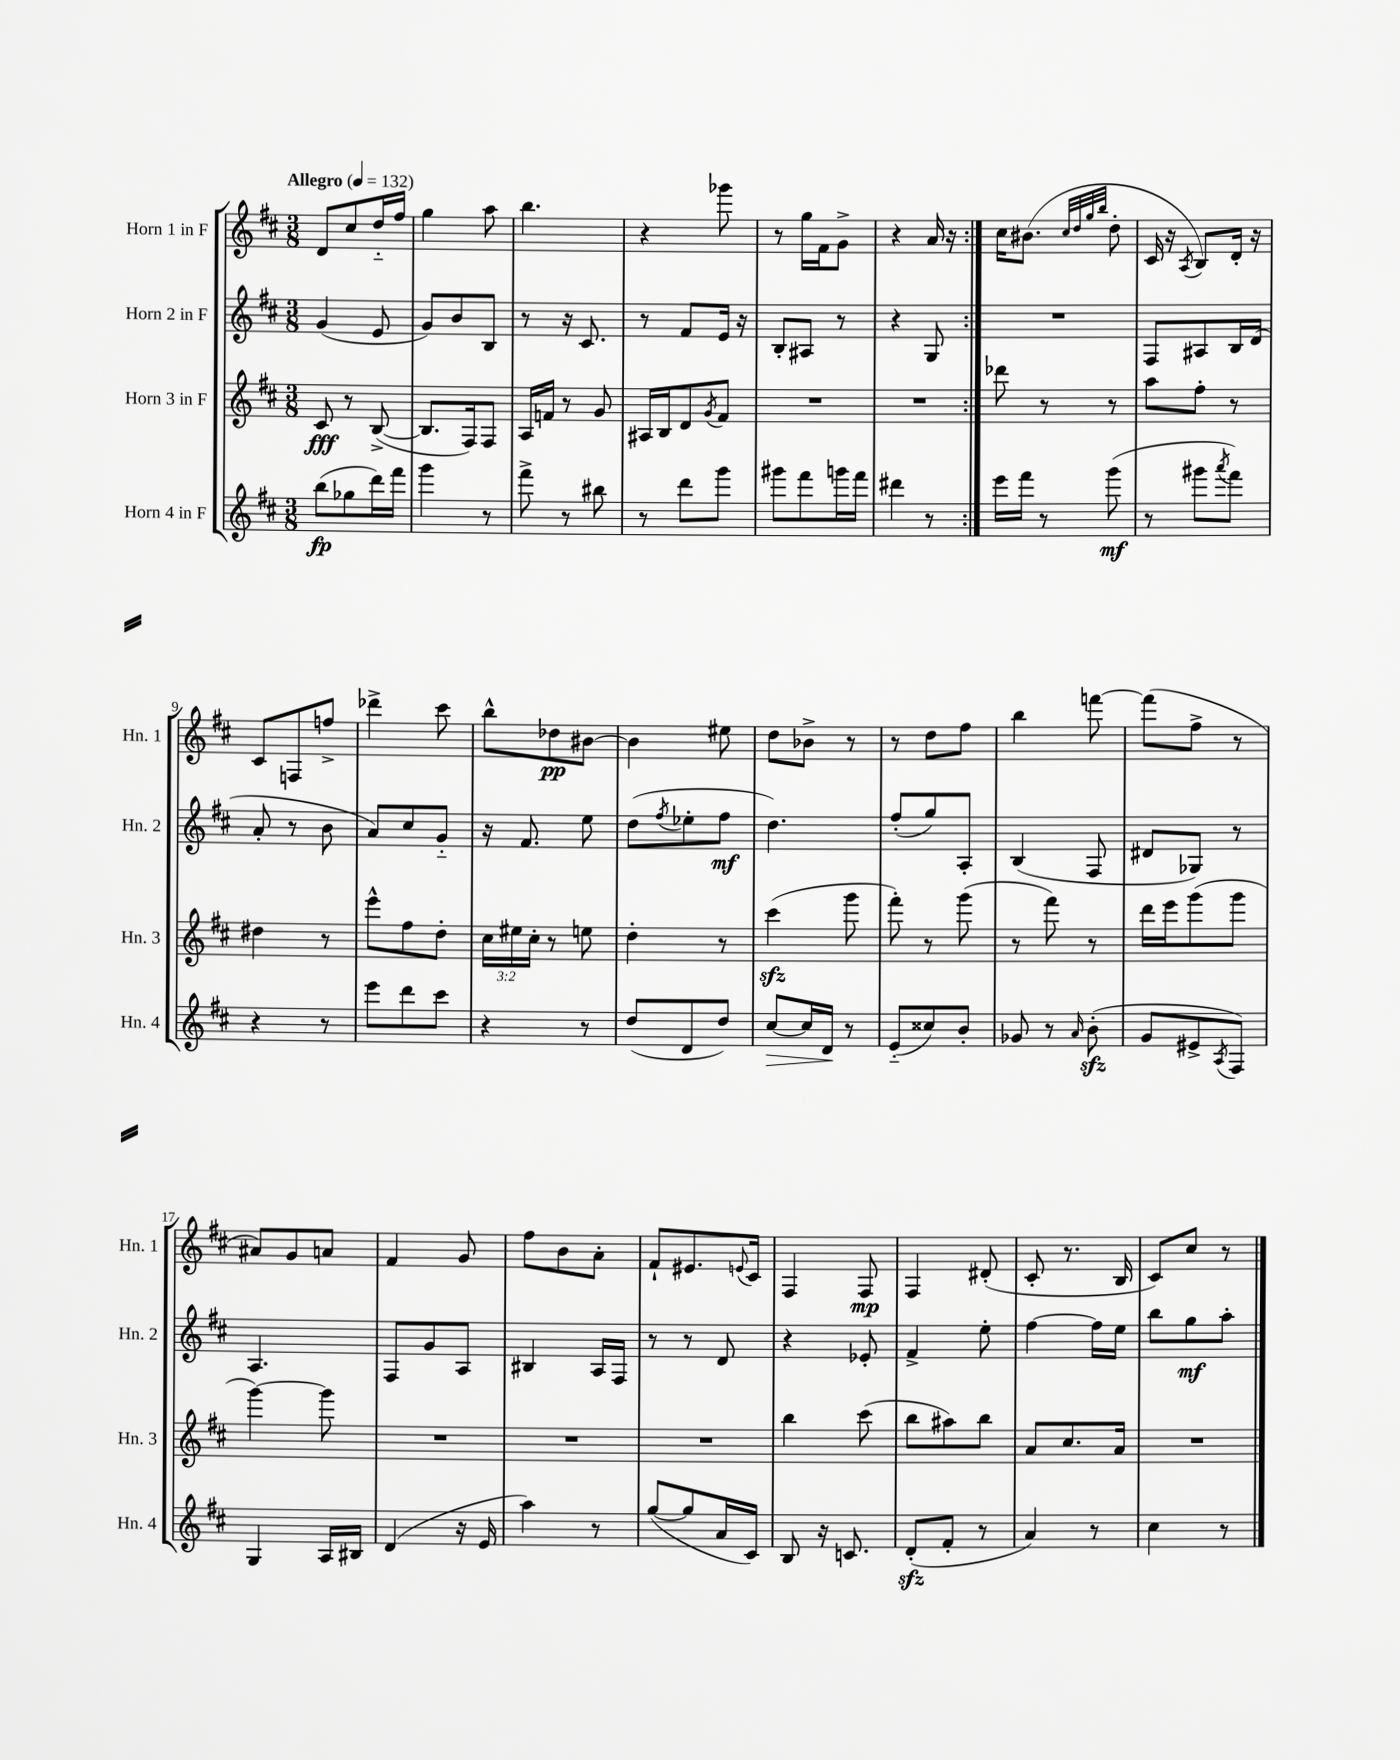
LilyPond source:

<<
\new StaffGroup <<
\new Staff = "s0" \with { instrumentName = "Horn 1 in F" shortInstrumentName = "Hn. 1" } {
    \clef treble \key d \major \numericTimeSignature \time 3/8 \tempo "Allegro" 4 = 132
    \repeat volta 2 { d'8 cis''8 d''16-_ fis''16 |
    g''4 a''8 |
    b''4. |
    r4 ges'''8 |
    r8 g''16 fis'16 g'8-> |
    r4 a'16 r16 | }
    cis''16 bis'8.( \grace { cis''32 d''32 g''32 b''32 } d''8-. |
    cis'16 r16 \acciaccatura { a8 } b8) d'16-. r16 |
    cis'8 f8 f''8-> |
    des'''4-> cis'''8 |
    b''8-^ des''8\pp bis'8~ |
    bis'4 eis''8 |
    d''8 bes'8-> r8 |
    r8 d''8 fis''8 |
    b''4 f'''8~ |
    f'''8( fis''8-> r8 |
    ais'8) g'8 a'8 |
    fis'4 g'8 |
    fis''8 b'8 a'8-. |
    fis'8-! eis'8. \appoggiatura { e'8 } cis'16 |
    fis4 fis8\mp |
    fis4 dis'8-.( |
    cis'8-. r8. b16 |
    cis'8) cis''8 r8 \bar "|." |
}
\new Staff = "s1" \with { instrumentName = "Horn 2 in F" shortInstrumentName = "Hn. 2" } {
    \clef treble \key d \major \numericTimeSignature \time 3/8
    \repeat volta 2 { g'4( e'8 |
    g'8) b'8 b8 |
    r8 r16 cis'8. |
    r8 fis'8 e'16 r16 |
    b8-. ais8 r8 |
    r4 g8 | }
    R4. |
    fis8 ais8 b16 d'16( |
    a'8-. r8 b'8 |
    a'8) cis''8 g'8-_ |
    r16 fis'8. e''8 |
    d''8( \acciaccatura { fis''8 } ees''8-. fis''8\mf |
    d''4.) |
    fis''8-.( g''8) a8-. |
    b4( fis8 |
    dis'8 ges8) r8 |
    a4. |
    fis8 g'8 a8 |
    bis4 a16 fis16 |
    r8 r8 d'8 |
    r4 ees'8-. |
    fis'4-> e''8-. |
    fis''4~ fis''16 e''16 |
    b''8 g''8\mf a''8-. \bar "|." |
}
\new Staff = "s2" \with { instrumentName = "Horn 3 in F" shortInstrumentName = "Hn. 3" } {
    \clef treble \key d \major \numericTimeSignature \time 3/8 \override Staff.TupletNumber.text = #tuplet-number::calc-fraction-text
    \repeat volta 2 { cis'8\fff r8 b8~->( |
    b8. fis16) fis8 |
    a16 f'16 r8 g'8 |
    ais16 b16 d'8 \acciaccatura { g'8 } fis'8 |
    R4. |
    R4. | }
    des'''8 r8 r8 |
    a''8 fis''8-. r8 |
    dis''4 r8 |
    e'''8-^ fis''8 d''8-. |
    \tuplet 3/2 { cis''16 eis''16 cis''16-. } r8 e''8 |
    d''4-. r8 |
    cis'''4\sfz( g'''8 |
    fis'''8-.) r8 g'''8( |
    r8 fis'''8) r8 |
    d'''16 e'''16 g'''8( g'''8 |
    g'''4~) g'''8 |
    R4. |
    R4. |
    R4. |
    b''4 cis'''8( |
    b''8 ais''8) b''8 |
    a'8 cis''8. a'16 |
    R4. \bar "|." |
}
\new Staff = "s3" \with { instrumentName = "Horn 4 in F" shortInstrumentName = "Hn. 4" } {
    \clef treble \key d \major \numericTimeSignature \time 3/8
    \repeat volta 2 { b''8\fp( ges''8 d'''16) fis'''16 |
    g'''4 r8 |
    fis'''8-> r8 bis''8 |
    r8 d'''8 g'''8 |
    gis'''8 fis'''8 g'''16 fis'''16 |
    dis'''4 r8 | }
    e'''16 fis'''16 r8 g'''8\mf( |
    r8 gis'''8 \acciaccatura { a'''8 } fis'''8) |
    r4 r8 |
    e'''8 d'''8 cis'''8 |
    r4 r8 |
    d''8( d'8 d''8) |
    cis''8~\> cis''16 d'16\! r8 |
    e'8-_( cisis''8) b'8-. |
    ges'8 r8 \grace { a'16 } b'8-.\sfz( |
    g'8 eis'8-> \acciaccatura { a8 } fis8) |
    g4 a16 bis16 |
    d'4( r16 e'16 |
    a''4) r8 |
    g''8~( g''8 a'16 cis'16) |
    b8 r16 c'8. |
    d'8-.\sfz( fis'8-. r8 |
    a'4) r8 |
    cis''4 r8 \bar "|." |
}
>>
>>
